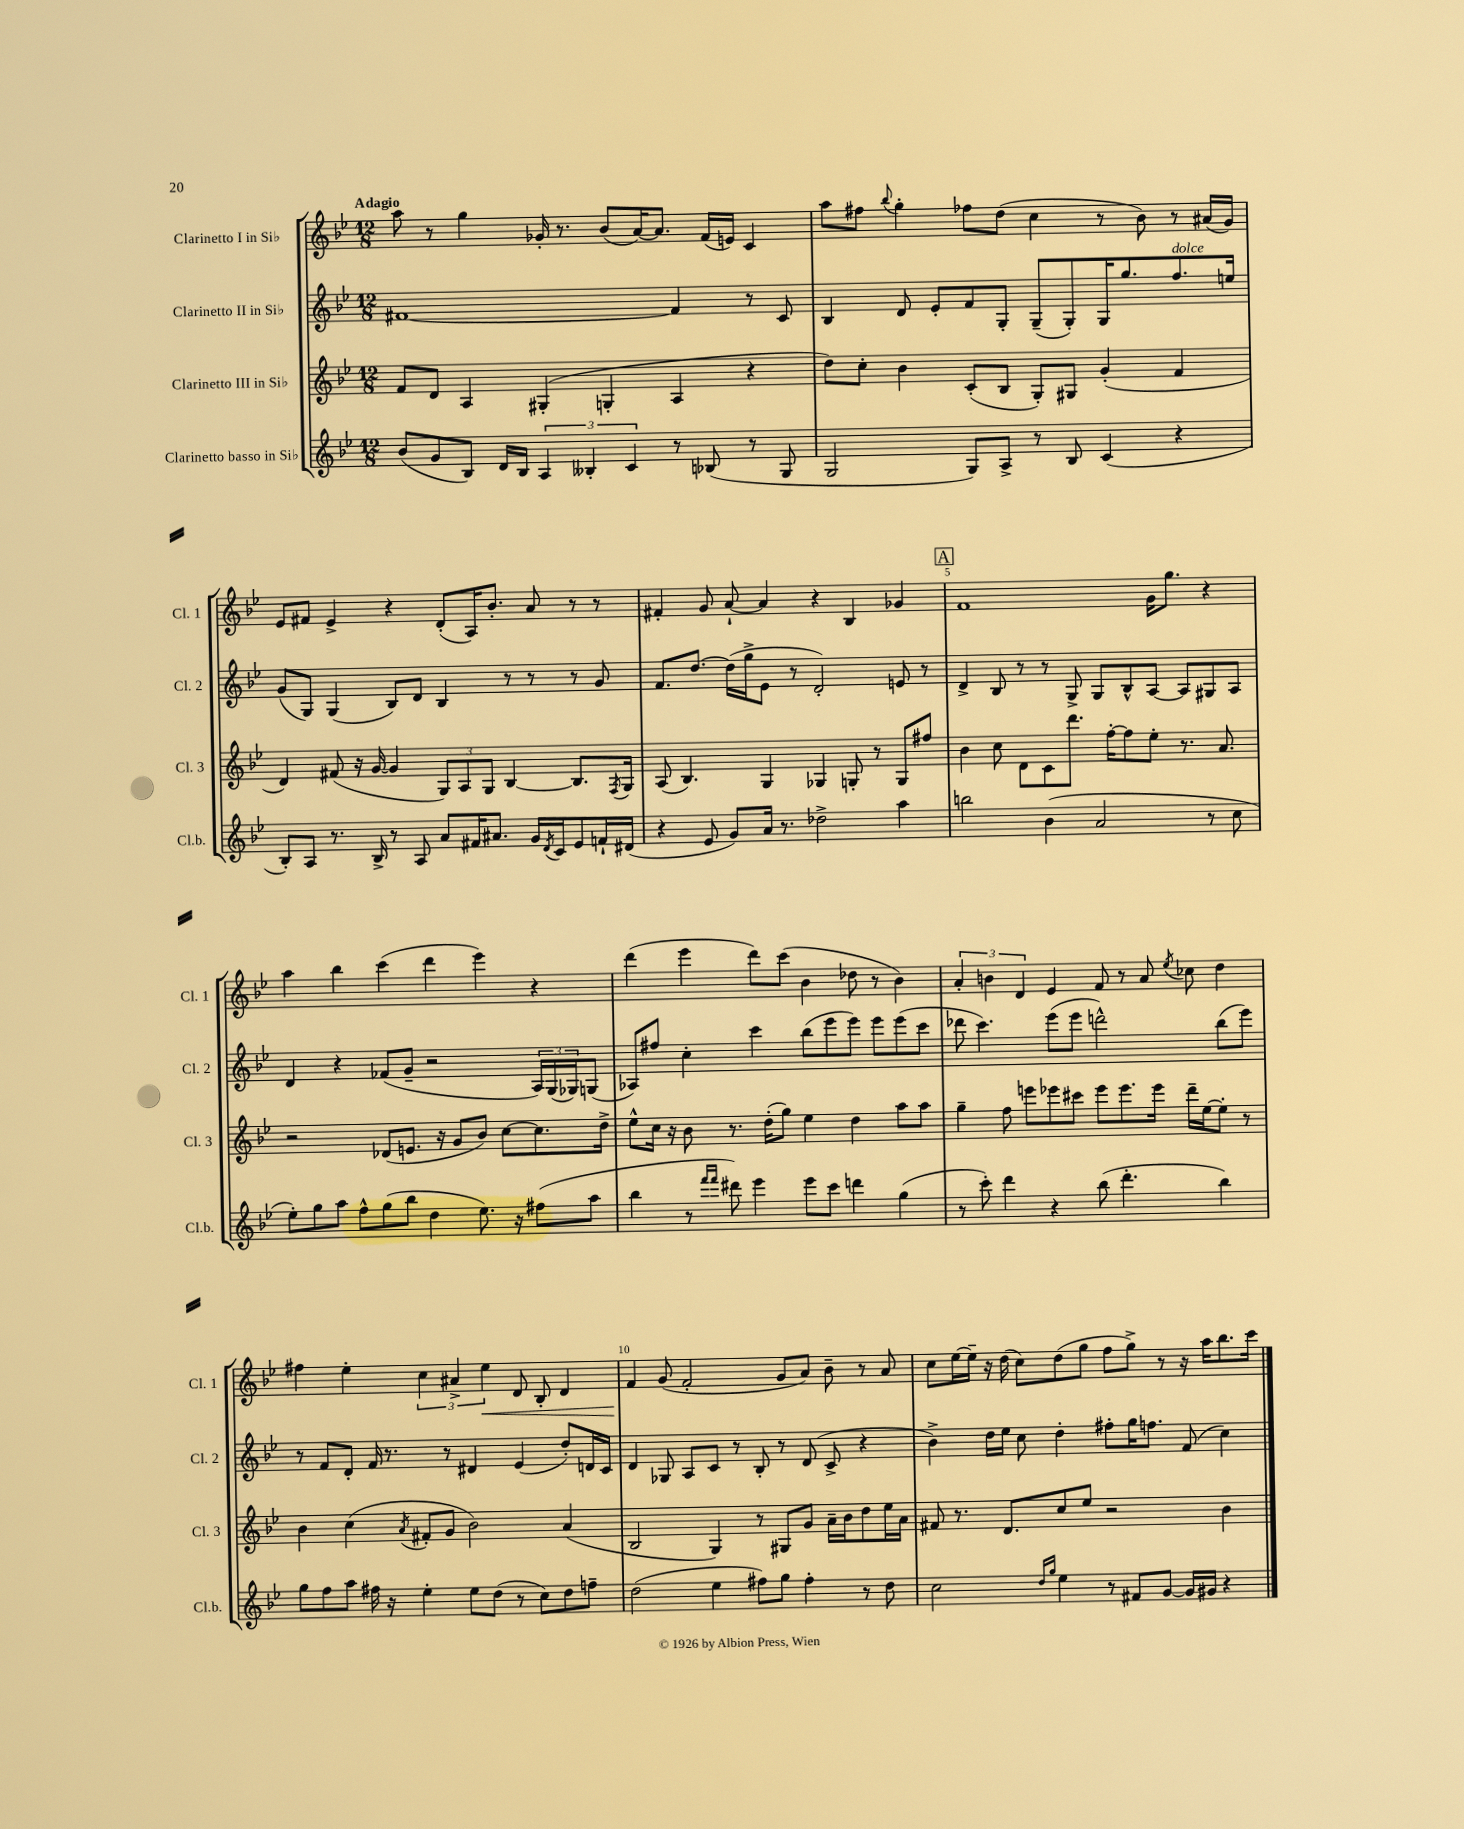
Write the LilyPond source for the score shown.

<<
\new StaffGroup <<
\new Staff = "s0" \with { instrumentName = "Clarinetto I in Sib" shortInstrumentName = "Cl. 1" } {
    \clef treble \key bes \major \numericTimeSignature \time 12/8 \tempo "Adagio"
    a''8 r8 g''4 ges'16-. r8. bes'8( a'16~) a'8. f'16( e'16) c'4 |
    a''8 fis''8 \appoggiatura { bes''8 } g''4-. fes''8 d''8( c''4 r8 bes'8) r8 ais'16( g'16) |
    ees'8 fis'8 ees'4-> r4 d'8-.( a16) bes'8.-. a'8 r8 r8 |
    fis'4-. g'8 a'8~-! a'4 r4 bes4 ges'4 |
    \mark \markup { \box "A" } f'1 g'16 g''8. r4 |
    a''4 bes''4 c'''4( d'''4 ees'''4) r4 |
    d'''4( ees'''4 d'''8) c'''8( bes'4 des''8 r8 bes'4) |
    \tuplet 3/2 { a'4-. b'4 d'4 } ees'4 f'8 r8 a'8 \acciaccatura { ees''8 } ces''8 d''4 |
    fis''4 ees''4-. \tuplet 3/2 { c''4 ais'4-> ees''4\< } d'8 bes8-. d'4 |
    f'4\! g'8( f'2-. g'8 a'8) bes'8-- r8 a'8 |
    c''8 ees''16~ ees''16-- r16 d''16( c''8) d''8( g''8 f''8 g''8->) r8 r16 a''16 bes''8. c'''16 \bar "|." |
}
\new Staff = "s1" \with { instrumentName = "Clarinetto II in Sib" shortInstrumentName = "Cl. 2" } {
    \clef treble \key bes \major \numericTimeSignature \time 12/8
    fis'1~ fis'4 r8 c'8 |
    bes4 d'8 ees'8-. f'8 g8-. g8--( g8-.) g16 g''8. f''8.^\markup { \italic "dolce" } e''16 |
    g'8( g8) g4( bes8) d'8 bes4 r8 r8 r8 g'8 |
    f'8. d''8.~ d''16( g''16-> ees'8 r8 d'2-.) e'8 r8 |
    \mark \markup { \box "A" } d'4-> bes8 r8 r8 g8-> g8 bes8-^ a8~ a8 gis8 a8 |
    d'4 r4 fes'8( g'8-- r2 \tuplet 3/2 { a16) g16( ges16) } g8( |
    aes8) fis''8 c''4-. c'''4 bes''8( ees'''8 ees'''8) ees'''8 ees'''8( c'''8 |
    des'''8 c'''4.) ees'''8( ees'''8 d'''2-^) bes''8( ees'''8) |
    r8 f'8 d'8-. f'16 r8. r8 dis'4 ees'4( d''8-.) d'16 c'16 |
    d'4 ges8 a8 c'8 r8 bes8-. r8 d'8( c'8-> r4 |
    bes'4->) d''16 ees''16 c''8 d''4-. fis''8-. g''16 f''8. f'8( c''4) \bar "|." |
}
\new Staff = "s2" \with { instrumentName = "Clarinetto III in Sib" shortInstrumentName = "Cl. 3" } {
    \clef treble \key bes \major \numericTimeSignature \time 12/8
    f'8 d'8 a4 gis4-.( g4-. a4 r4 |
    d''8) c''8-. bes'4 c'8-.( bes8 g8-.) gis8 g'4-.( f'4 |
    d'4) fis'8( r16 g'16~ g'4 \tuplet 3/2 { g8) a8 g8 } bes4~ bes8. \acciaccatura { f8 } g16 |
    a8( bes4.) g4 ges4 g8-. r8 g8 fis''8 |
    \mark \markup { \box "A" } bes'4 c''8 d'8 c'8 d'''8. f''16~-. f''8 ees''8-. r8. a'8. |
    r2 des'8( e'8. r16 g'8 bes'8) c''8~ c''8. d''16-> |
    ees''8-^ c''16 r16 bes'8 r8. d''16-.( g''8) ees''4 d''4 a''8 a''8 |
    g''4-- f''8 e'''8 ees'''8 cis'''8 ees'''8 ees'''8. ees'''16 d'''16-- ees''16~ ees''8-. r8 |
    bes'4 c''4( \acciaccatura { a'8 } fis'8-. g'8 bes'2) a'4( |
    bes2 g4) r8 gis8 g'8 a'16-- bes'16 d''8 ees''16 a'16 |
    fis'8 r8. d'8. c''8 ees''8 r2 bes'4 \bar "|." |
}
\new Staff = "s3" \with { instrumentName = "Clarinetto basso in Sib" shortInstrumentName = "Cl.b." } {
    \clef treble \key bes \major \numericTimeSignature \time 12/8
    bes'8( g'8 bes8) d'16 bes16 \tuplet 3/2 { a4 beses4-. c'4 } r8 bes8( r8 g8 |
    g2 g8) a8-> r8 bes8 c'4( r4 |
    bes8-.) a8 r8. bes16-> r8 a8 a'8 fis'16 ais'8. g'16 \acciaccatura { d'8 } c'16 ees'8 f'16-! dis'16( |
    r4 ees'8 g'8) a'16 r8. des''2-> a''4 |
    \mark \markup { \box "A" } b''2 bes'4( a'2 r8 c''8 |
    ees''8-.) g''8 a''8 f''8-^ g''8( bes''8 d''4 ees''8.) r16 fis''8( a''8 |
    bes''4 r8 \grace { f'''16 f'''16 } dis'''8) ees'''4 ees'''8 c'''8 d'''4 g''4( |
    r8 c'''8-.) d'''4 r4 bes''8( d'''4.-. bes''4) |
    g''8 f''8 a''8 fis''16 r16 ees''4-. ees''8 d''8( r8 c''8) d''8 f''8-- |
    d''2( ees''4 fis''8) g''8 fis''4-. r8 d''8 |
    c''2 \grace { d''16 g''16 } ees''4 r8 fis'8 g'8~ g'16 gis'16 r4 \bar "|." |
}
>>
>>
\layout { \context { \Score \override BarNumber.break-visibility = ##(#f #t #t) barNumberVisibility = #(every-nth-bar-number-visible 5) } }
